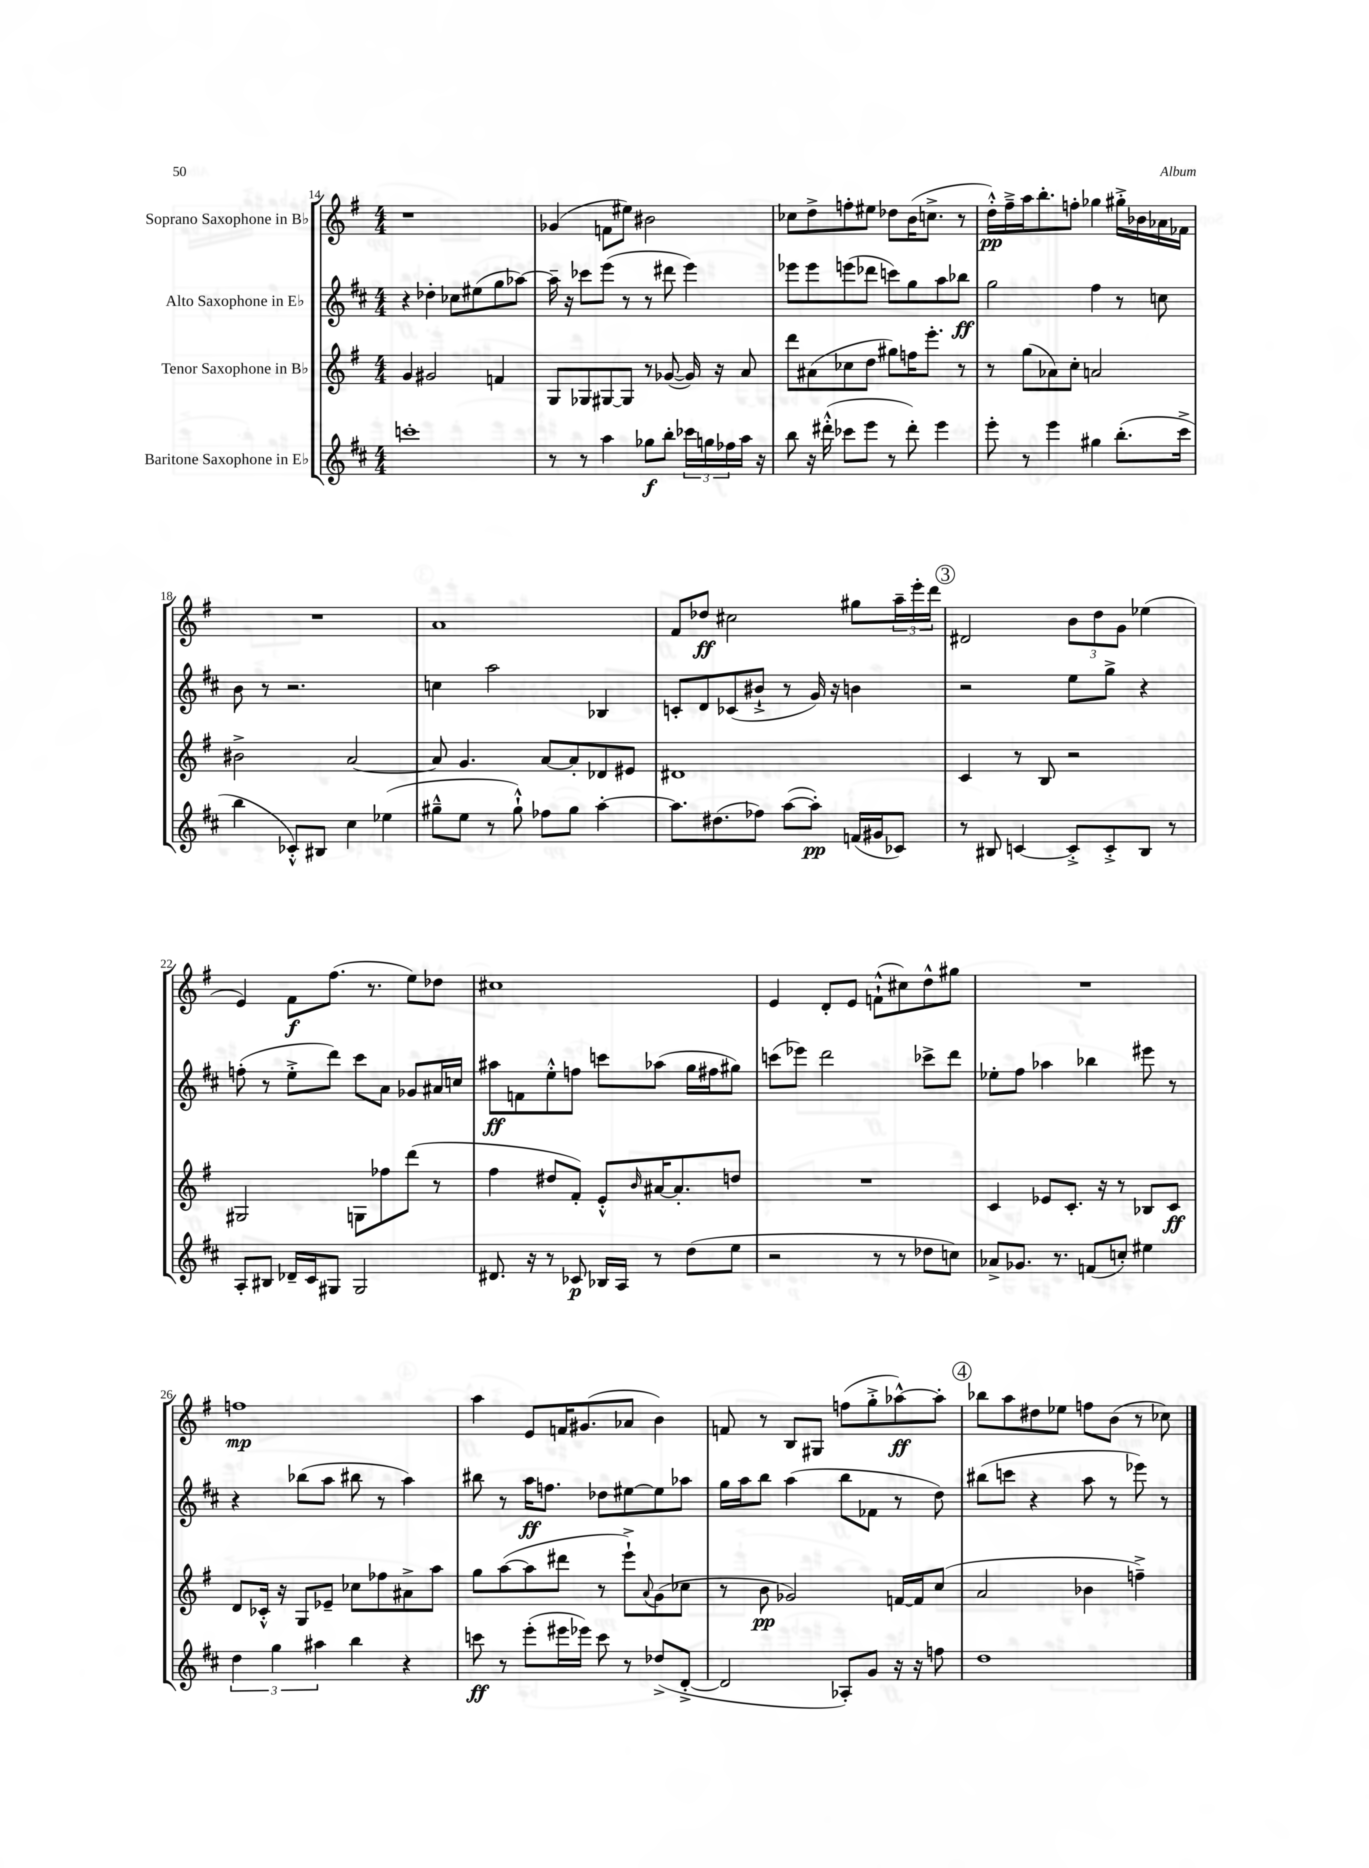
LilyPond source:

<<
\new StaffGroup <<
\new Staff = "s0" \with { instrumentName = "Soprano Saxophone in Bb" } {
    \clef treble \key g \major \numericTimeSignature \time 4/4
    r1 |
    ges'4( f'8 eis''8) bis'2 |
    ces''8 d''8-> f''8-. eis''8 des''8 b'16( c''8.-> r8 |
    d''16-.-^\pp) fis''16---> a''16 b''8.-. f''8-. ges''4 gis''16-.-> bes'16 aes'16 fes'16 |
    R1 |
    a'1 |
    fis'8 des''8\ff cis''2 gis''8 \tuplet 3/2 { a''16-- e'''16-. d'''16 } |
    \mark \markup { \circle "3" } dis'2 \tuplet 3/2 { b'8 d''8 g'8 } ees''4( |
    e'4) fis'8\f fis''8.( r8. e''8) des''8 |
    cis''1 |
    e'4 d'8-. e'8 f'8-!-^( cis''8) d''8-^ gis''8 |
    R1 |
    f''1\mp |
    a''4 e'8 f'16 gis'8.( aes'8 b'4) |
    f'8 r8 b8 gis8 f''8( g''8-.-> aes''8~-^\ff) aes''8-. |
    \mark \markup { \circle "4" } bes''8 a''8 dis''8 ees''8 f''8 b'8( r8 ces''8) \bar "|." |
}
\new Staff = "s1" \with { instrumentName = "Alto Saxophone in Eb" } {
    \clef treble \key d \major \numericTimeSignature \time 4/4
    r4 des''4-. ces''8 eis''8( g''8 aes''8~) |
    aes''16-- r16 ces'''8 e'''8( r8 r8 dis'''8 e'''4) |
    ees'''8 ees'''8 e'''8( des'''8 c'''8) g''8 a''8 bes''8\ff |
    g''2 fis''4 r8 c''8 |
    b'8 r8 r2. |
    c''4 a''2 bes4 |
    c'8-. d'8 ces'8( bis'8-!-> r8 g'16) r16 b'4 |
    \mark \markup { \circle "3" } r2 e''8 g''8-> r4 |
    f''8-.( r8 e''8-.-> d'''8) cis'''8 a'8 ges'8 ais'16 c''16 |
    ais''8\ff f'8 e''8-.-^ f''8 c'''8 aes''8( g''16 fis''16 gis''8) |
    c'''8( ees'''8) d'''2 ces'''8-> d'''8 |
    ees''8-. fis''8 aes''4 bes''4 eis'''8 r8 |
    r4 bes''8( a''8 bis''8 r8 a''4) |
    bis''8 r8 a''16\ff f''8. des''8 eis''8~ eis''8 aes''8 |
    g''16 a''16 b''8 a''4( b''8 fes'8 r8 d''8) |
    \mark \markup { \circle "4" } bis''8( c'''8 r4 a''8 r8 ees'''8) r8 \bar "|." |
}
\new Staff = "s2" \with { instrumentName = "Tenor Saxophone in Bb" } {
    \clef treble \key g \major \numericTimeSignature \time 4/4
    g'4 gis'2 f'4 |
    g8 ges8 gis8~ gis8 r8 ges'8~( ges'16) r16 a'8 |
    d'''8 ais'8( ces''8 d''8 gis''8) f''16 e'''8.-. r8 |
    r8 g''8( aes'8) c''8-. a'2 |
    bis'2-> a'2~ |
    a'8 g'4. a'8~ a'8-. des'8 eis'8 |
    dis'1 |
    \mark \markup { \circle "3" } c'4 r8 b8 r2 |
    gis2 g8 fes''8 d'''8( r8 |
    fis''4 dis''8 fis'8-.) e'8-.-^ \grace { b'16 } ais'16~ ais'8.-. d''8 |
    R1 |
    c'4 ees'8 c'8.-. r16 r8 bes8 c'8\ff |
    d'8 ces'16-.-^ r16 g8 ees'8-- ces''8 fes''8 ais'8-> a''8 |
    g''8 a''8~( a''8 dis'''8 r8 e'''8-!->) \appoggiatura { a'8 } g'8( ces''8 |
    r8 b'8\pp ges'2) f'16~ f'16 c''8( |
    \mark \markup { \circle "4" } a'2 bes'4 f''4--->) \bar "|." |
}
\new Staff = "s3" \with { instrumentName = "Baritone Saxophone in Eb" } {
    \clef treble \key d \major \numericTimeSignature \time 4/4
    c'''1-. |
    r8 r8 a''4 ges''8\f b''8-. \tuplet 3/2 { ces'''16 g''16 fes''16 } a''16 r16 |
    b''8 r16 dis'''16-.-^( ces'''8 e'''8 r8 dis'''8-.) e'''4 |
    e'''8-. r8 e'''4 gis''4 b''8.-.( cis'''16-> |
    b''4 ces'8-.-^) bis8 cis''4 ees''4( |
    gis''8---^ e''8 r8 gis''8-!-^) fes''8 gis''8 a''4~-. |
    a''8. dis''8.( fes''8) a''8~( a''8-.\pp) f'16( gis'16 ces'8) |
    \mark \markup { \circle "3" } r8 bis8 c'4~ c'8-.-> c'8-.-> bis8 r8 |
    a8-. bis8 des'16-- cis'16 gis8 gis2 |
    dis'8. r16 r8 ces'8\p bes16 a16 r8 d''8( e''8 |
    r2 r8 r8 des''8 c''8) |
    aes'8-> ges'8. r8. f'8( c''8-.) eis''4 |
    \tuplet 3/2 { d''4 g''4 ais''4 } b''4 r4 |
    c'''8\ff r8 e'''8-.( eis'''16 ees'''16) c'''8 r8 des''8->( d'8~-.-> |
    d'2 aes8-.) g'8 r16 r16 f''8 |
    \mark \markup { \circle "4" } d''1 \bar "|." |
}
>>
>>
\layout { \context { \Score currentBarNumber = #14 } }
